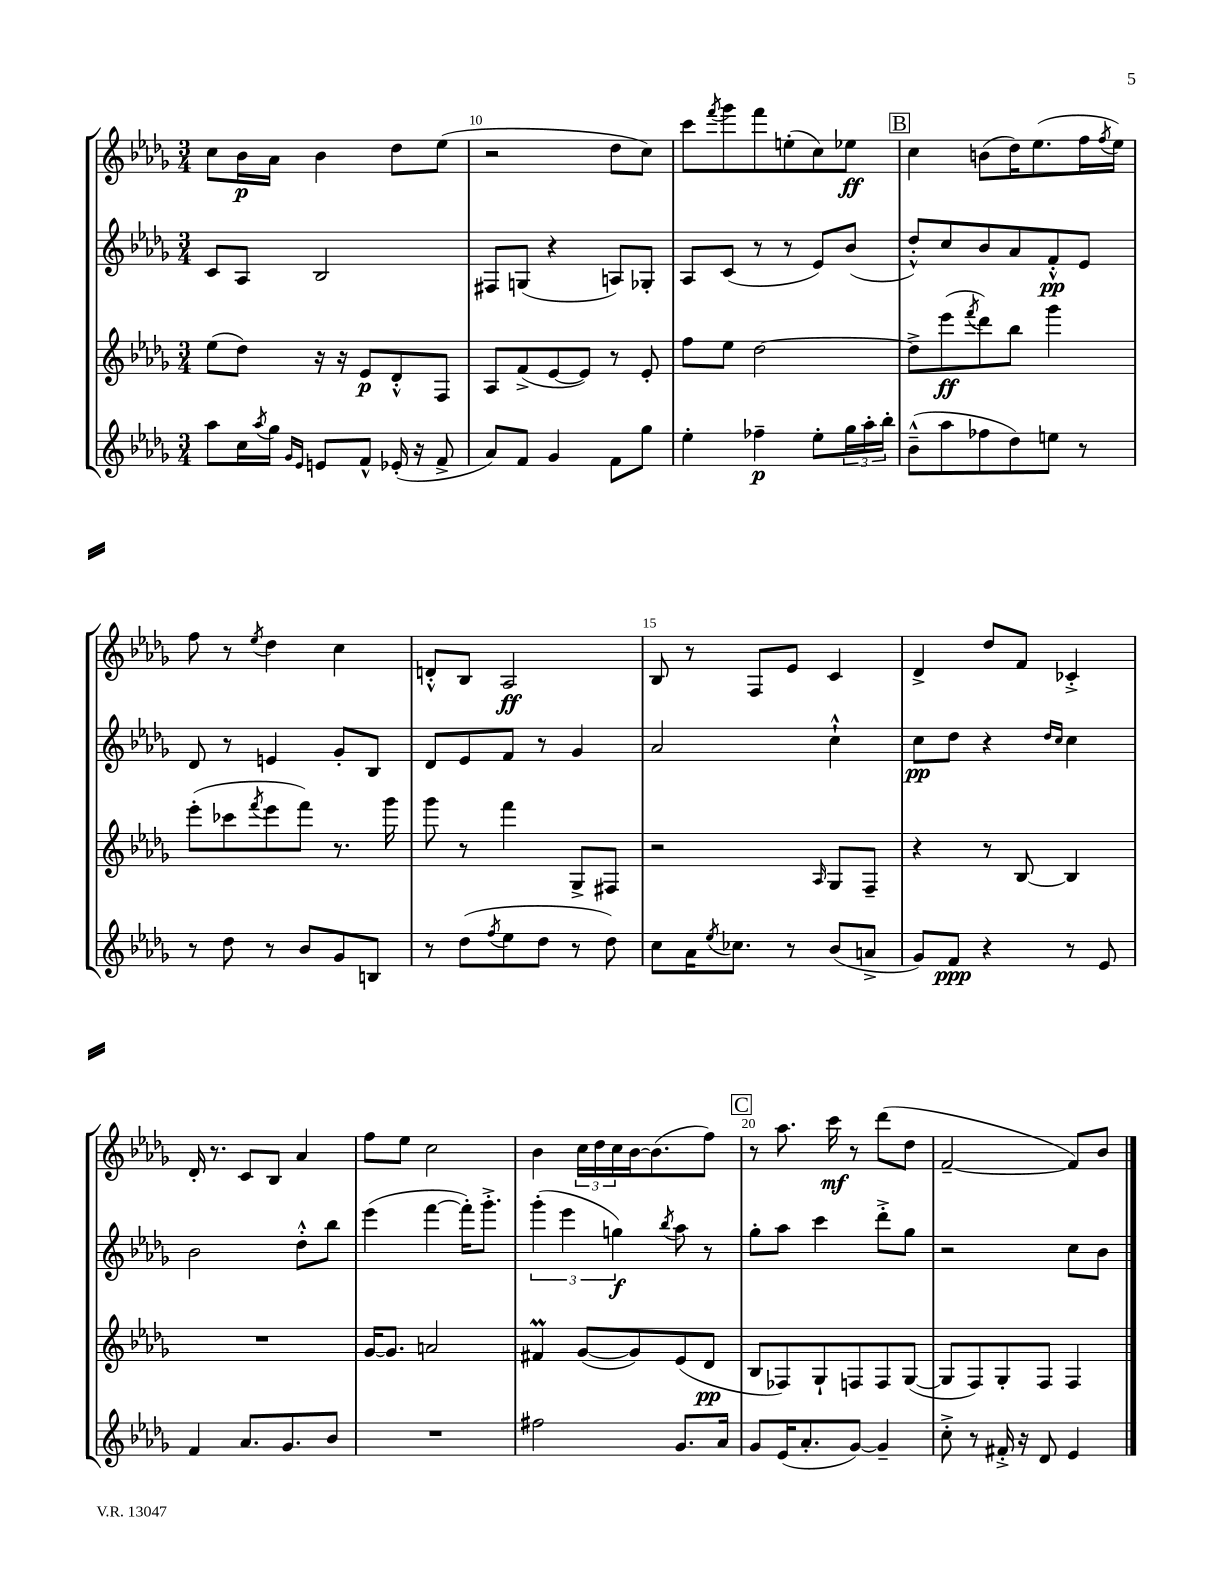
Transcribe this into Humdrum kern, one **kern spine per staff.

**kern	**kern	**kern	**kern
*staff4	*staff3	*staff2	*staff1
*clefG2	*clefG2	*clefG2	*clefG2
*k[b-e-a-d-g-]	*k[b-e-a-d-g-]	*k[b-e-a-d-g-]	*k[b-e-a-d-g-]
*M3/4	*M3/4	*M3/4	*M3/4
8aa-\L	(8ee-\L	8c/L	8cc\L
16cc\L	8dd-\J)	8A-/J	16b-\L
8qaa-/	.	.	.
16gg-\JJ	.	.	16a-\JJ
16qqg-/LL	.	.	.
16qqe-/JJ	.	.	.
8e/L	16r	2B-/	4b-\
.	16r	.	.
8f^^/J	8e-/L	.	.
(16e-'/	8d-'^^/	.	8dd-\L
16r	.	.	.
8f^/	8F/J	.	(8ee-\J
=	=	=	=
8a-/L)	8A-/L	8F#/L	2r
8f/J	(8f^/	(8G/J	.
4g-/	[8e-/	4r	.
.	8e-/]J)	.	.
8f\L	8r	8A/L)	8dd-\L
8gg-\J	8e-'/	8G-'/J	8cc\J)
=	=	=	=
4ee-'\	8ff\L	8A-/L	8ccc\L
.	.	.	8qfff/
.	8ee-\J	(8c/J	8ggg-\
4ff-~\	[2dd-\	8r	8fff\
.	.	8r	(8ee'\
8ee-'\L	.	8e-/L)	8cc\)
24gg-\L	.	(8b-/J	8ee-\J
24aa-'\	.	.	.
24bb-'\JJ	.	.	.
=	=	=	=
(8b-~^^\L	8dd-^\]L	8dd-'^^/L)	4cc\
8aa-\	(8eee-\	8cc/	.
.	8qfff/	.	.
8ff-\	8ddd-\)	8b-/	(8b\L
8dd-\)	8bb-\J	8a-/	16dd-\K)
.	.	.	(8.ee-\
8ee\J	4ggg-\	8f'^^/	.
8r	.	8e-/J	16ff\L
.	.	.	8qff/
.	.	.	16ee-\JJ)
=	=	=	=
8r	(8eee-'\L	8d-/	8ff\
8dd-\	8ccc-\	8r	8r
.	8qfff/	.	8qee-/
8r	8eee-\	4e/	4dd-\
8b-/L	8fff\J)	.	.
8g-/	8.r	8g-'/L	4cc\
8B/J	.	8B-/J	.
.	16ggg-\	.	.
=	=	=	=
8r	8ggg-\	8d-/L	8d'^^/L
(8dd-\L	8r	8e-/	8B-/J
8qff/	.	.	.
8ee-\	4fff\	8f/J	2A-/
8dd-\J	.	8r	.
8r	8G-^/L	4g-/	.
8dd-\)	8F#/J	.	.
=	=	=	=
8cc\L	2r	2a-/	8B-/
16a-\K	.	.	8r
8qee-/	.	.	.
8.cc-\J	.	.	.
.	.	.	8F/L
8r	.	.	8e-/J
.	16qqA-/	.	.
(8b-/L	8G-/L	4cc`^^\	4c/
8a^/J	8F~/J	.	.
=	=	=	=
8g-/L)	4r	8cc\L	4d-^/
8f/J	.	8dd-\J	.
4r	8r	4r	8dd-/L
.	[8B-/	.	8f/J
.	.	16qqdd-/LL	.
.	.	16qqcc/JJ	.
8r	4B-/]	4cc\	4c-'^/
8e-/	.	.	.
=	=	=	=
4f/	2.r	2b-\	16d-'/
.	.	.	8.r
8.a-/L	.	.	8c/L
.	.	.	8B-/J
8.g-/	.	.	.
.	.	8dd-'^^\L	4a-/
8b-/J	.	8bb-\J	.
=	=	=	=
2.r	[16g-/LK	(4eee-\	8ff\L
.	8.g-/]J	.	.
.	.	.	8ee-\J
.	2a/	[4fff\	2cc\
.	.	16fff'\]LK)	.
.	.	8.ggg-'^\J	.
=	=	=	=
2ff#\	4f#/	(6ggg-'\	4b-\
.	.	6eee-\	.
.	([8g-/L	.	24cc\LL
.	.	.	24dd-\
.	.	6gg\)	24cc\
.	8g-/])	.	[16b-\J
.	.	.	(8.b-\]
.	.	8qbb-/	.
8.g-/L	(8e-/	8aa-\	.
.	8d-/J	8r	8ff\J)
16a-/Jk	.	.	.
=	=	=	=
8g-/L	8B-/L	8gg-'\L	8r
(16e-/K	8F-/)	8aa-\J	8.aa-\
8.a-'/	.	.	.
.	8G-`/	4ccc\	.
.	.	.	16ccc\
[8g-/J)	8F/	.	8r
4g-~/]	8F/	8ddd-'^\L	(8ddd-\L
.	([8G-/J	8gg-\J	8dd-\J
=	=	=	=
8cc'^\	8G-/]L	2r	[2f~/
8r	8F/)	.	.
16f#'^/	8G-'/	.	.
16r	.	.	.
8d-/	8F/J	.	.
4e-/	4F/	8cc\L	8f/]L)
.	.	8b-\J	8b-/J
==	==	==	==
*-	*-	*-	*-
